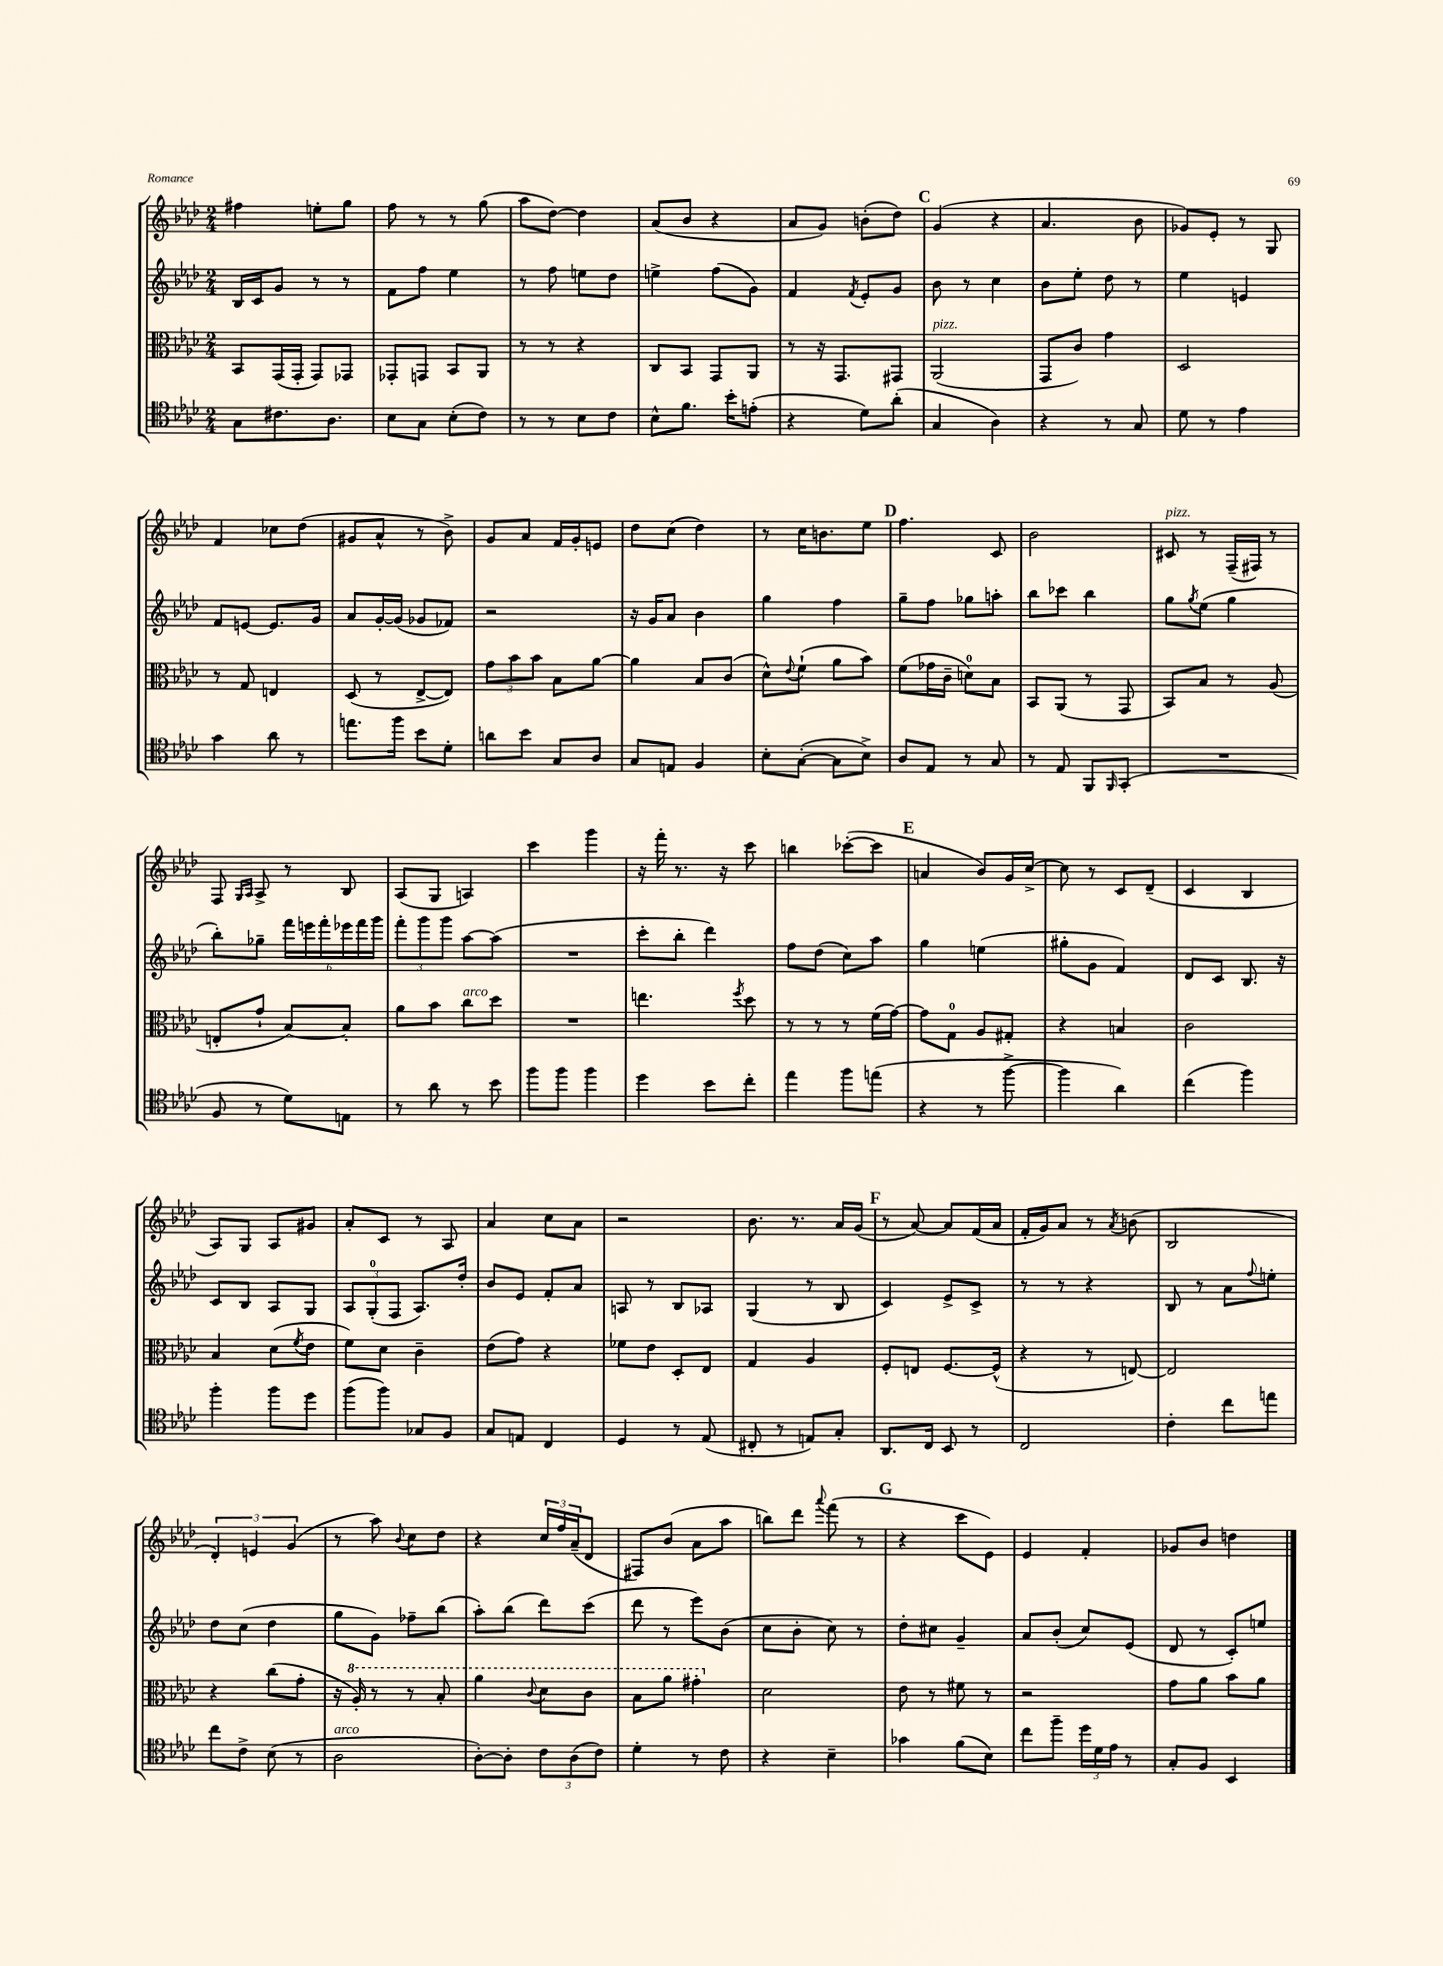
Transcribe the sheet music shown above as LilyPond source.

<<
\new StaffGroup <<
\new Staff = "s0" {
    \clef treble \key aes \major \numericTimeSignature \time 2/4
    fis''4 e''8-. g''8 |
    f''8 r8 r8 g''8( |
    aes''8 des''8~) des''4 |
    aes'8( bes'8 r4 |
    aes'8 g'8) b'8-.( des''8) |
    \mark \markup { \bold "C" } g'4( r4 |
    aes'4. bes'8 |
    ges'8) ees'8-. r8 g8 |
    f'4 ces''8 des''8( |
    gis'8 aes'8-^ r8 bes'8->) |
    g'8 aes'8 f'16 g'16-. e'8 |
    des''8 c''8( des''4) |
    r8 c''16 b'8. ees''8 |
    \mark \markup { \bold "D" } f''4. c'8 |
    bes'2 |
    cis'8^\markup { \italic "pizz." } r8 f16--( fis16) r8 |
    f8 \grace { g16 aes16 } aes8-> r8 bes8 |
    aes8( g8 a4) |
    c'''4 g'''4 |
    r16 f'''16-. r8. r16 c'''8 |
    b''4 ces'''8~-.( ces'''8 |
    \mark \markup { \bold "E" } a'4 bes'8) g'16 c''16~-> |
    c''8 r8 c'8 des'8--( |
    c'4 bes4 |
    aes8) g8 aes8 gis'8 |
    aes'8-. c'8 r8 aes8 |
    aes'4 c''8 aes'8 |
    r2 |
    bes'8. r8. aes'16 g'16( |
    \mark \markup { \bold "F" } r8 aes'8~) aes'8 f'16( aes'16 |
    f'16-. g'16) aes'8 r8 \acciaccatura { aes'8 } b'8( |
    bes2 |
    \tuplet 3/2 { des'4-.) e'4 g'4( } |
    r8 aes''8) \appoggiatura { bes'8 } c''8 des''8 |
    r4 \tuplet 3/2 { c''16 f''16 aes'16--( } des'8 |
    fis8) bes'8( aes'8 aes''8 |
    b''8) des'''8 \appoggiatura { aes'''8 } f'''8( r8 |
    \mark \markup { \bold "G" } r4 c'''8 ees'8) |
    ees'4 f'4-. |
    ges'8 bes'8 d''4 \bar "|." |
}
\new Staff = "s1" {
    \clef treble \key aes \major \numericTimeSignature \time 2/4
    bes16 c'16 g'8 r8 r8 |
    f'8 f''8 ees''4 |
    r8 f''8 e''8 des''8 |
    e''4-> f''8( g'8) |
    f'4 \acciaccatura { f'8 } ees'8-. g'8 |
    \mark \markup { \bold "C" } bes'8 r8 c''4 |
    bes'8 ees''8-. des''8 r8 |
    ees''4 e'4 |
    f'8 e'8~ e'8. g'16 |
    aes'8 g'16~-. g'16( ges'8 fes'8) |
    r2 |
    r16 g'16 aes'8 bes'4 |
    g''4 f''4 |
    \mark \markup { \bold "D" } g''8-- f''8 ges''8 a''8-. |
    bes''8 ces'''8 bes''4 |
    g''8 \acciaccatura { g''8 } ees''8( g''4 |
    bes''8-.) ges''8-- \tuplet 6/4 { f'''16 e'''16 f'''16-. ees'''16 f'''16 g'''16 } |
    \tuplet 3/2 { f'''8-. g'''8 g'''8 } aes''8~ aes''8( |
    R2 |
    c'''8-. bes''8-. des'''4) |
    f''8 des''8( c''8) aes''8 |
    \mark \markup { \bold "E" } g''4 e''4( |
    gis''8-. g'8 f'4) |
    des'8 c'8 bes8. r16 |
    c'8 bes8 aes8 g8 |
    \tuplet 3/2 { aes8 g8-0-.( f8 } aes8.) des''16-. |
    bes'8 ees'8 f'8-. aes'8 |
    a8 r8 bes8 aes8 |
    g4( r8 bes8 |
    \mark \markup { \bold "F" } c'4) ees'8-> c'8-> |
    r8 r8 r4 |
    bes8 r8 aes'8 \appoggiatura { f''8 } e''8-. |
    des''8 c''8( des''4 |
    g''8 g'8) fes''8-- bes''8( |
    aes''8-.) bes''8( des'''8) c'''8( |
    des'''8 r8 ees'''8) bes'8( |
    c''8 bes'8-. c''8) r8 |
    \mark \markup { \bold "G" } des''8-. cis''8 g'4-- |
    aes'8 bes'8-.( c''8) ees'8( |
    des'8 r8 c'8-.) e''8 \bar "|." |
}
\new Staff = "s2" {
    \clef alto \key aes \major \numericTimeSignature \time 2/4
    bes,8 g,16( g,16-. g,8) ges,8 |
    ges,8-. g,8 bes,8 aes,8 |
    r8 r8 r4 |
    c8 bes,8 g,8 aes,8 |
    r8 r16 g,8. gis,8 |
    \mark \markup { \bold "C" } aes,2^\markup { \italic "pizz." }( |
    g,8 c'8) g'4 |
    des2 |
    r8 g8 e4 |
    des8( r8 ees8~-> ees8) |
    \tuplet 3/2 { g'8 bes'8 bes'8 } bes8 aes'8~ |
    aes'4 bes8 c'8( |
    des'8-^) \appoggiatura { ees'8 } f'8-!( aes'8 bes'8) |
    \mark \markup { \bold "D" } f'8( ges'16 c'16-- d'8-0) bes8 |
    bes,8 aes,8( r8 g,8 |
    bes,8) bes8 r8 aes8( |
    e8-. g'8-! bes8~) bes8-. |
    aes'8 bes'8 c''8^\markup { \italic "arco" } des''8 |
    R2 |
    e''4. \acciaccatura { f''8 } des''8 |
    r8 r8 r8 f'16( g'16~) |
    \mark \markup { \bold "E" } g'8 g8-0 aes8 gis8-. |
    r4 b4 |
    c'2 |
    bes4 des'8( \acciaccatura { f'8 } ees'8 |
    f'8) des'8 c'4-- |
    ees'8( g'8) r4 |
    fes'8 ees'8 des8-. ees8 |
    g4 aes4 |
    \mark \markup { \bold "F" } f8-. e8 f8.~ f16-^( |
    r4 r8 e8~) |
    e2 |
    r4 c''8( g'8-. |
    r16 \ottava #1 aes'16-.) r8 r8 bes'8-. |
    aes''4 \appoggiatura { c''8 } des''8 c''8 |
    bes'8 aes''8 gis''4-. \ottava #0 |
    des'2 |
    \mark \markup { \bold "G" } ees'8 r8 fis'8 r8 |
    r2 |
    g'8 aes'8 bes'8 aes'8 \bar "|." |
}
\new Staff = "s3" {
    \clef tenor \key aes \major \numericTimeSignature \time 2/4
    g8 cis'8. aes8. |
    bes8 g8 bes8-.( c'8) |
    r8 r8 bes8 c'8 |
    bes8-^ f'8. bes'16-. e'8-.( |
    r4 des'8) aes'8-.( |
    \mark \markup { \bold "C" } g4 aes4) |
    r4 r8 g8 |
    des'8 r8 ees'4 |
    g'4 aes'8 r8 |
    e''8. f''16 bes'8 des'8-. |
    a'8 bes'8 g8 aes8 |
    g8 e8 f4 |
    bes8-. g8~-.( g8 bes8->) |
    \mark \markup { \bold "D" } aes8 ees8 r8 g8 |
    r8 ees8 f,8 \grace { f,16 } g,8-.( |
    R2 |
    f8 r8 des'8) e8 |
    r8 aes'8 r8 bes'8 |
    f''8 f''8 f''4 |
    des''4 bes'8 c''8-. |
    ees''4 f''8 e''8( |
    \mark \markup { \bold "E" } r4 r8 f''8~-> |
    f''4 aes'4) |
    c''4( f''4) |
    f''4-. f''8 des''8 |
    f''8( f''8) ges8 f8 |
    g8 e8 c4 |
    des4 r8 ees8( |
    cis8-. r8 e8) g8-. |
    \mark \markup { \bold "F" } aes,8. c16 bes,8 r8 |
    c2 |
    c'4-. c''8 e''8 |
    c''8 c'8-> bes8( r8 |
    aes2^\markup { \italic "arco" } |
    aes8~-.) aes8-. \tuplet 3/2 { c'8 aes8( c'8) } |
    des'4-. r8 c'8 |
    r4 bes4-- |
    \mark \markup { \bold "G" } ges'4 f'8( bes8) |
    c''8 f''8-- \tuplet 3/2 { des''16 des'16 ees'16 } r8 |
    g8-. f8 bes,4 \bar "|." |
}
>>
>>
\layout { \context { \Score \remove "Bar_number_engraver" } }
